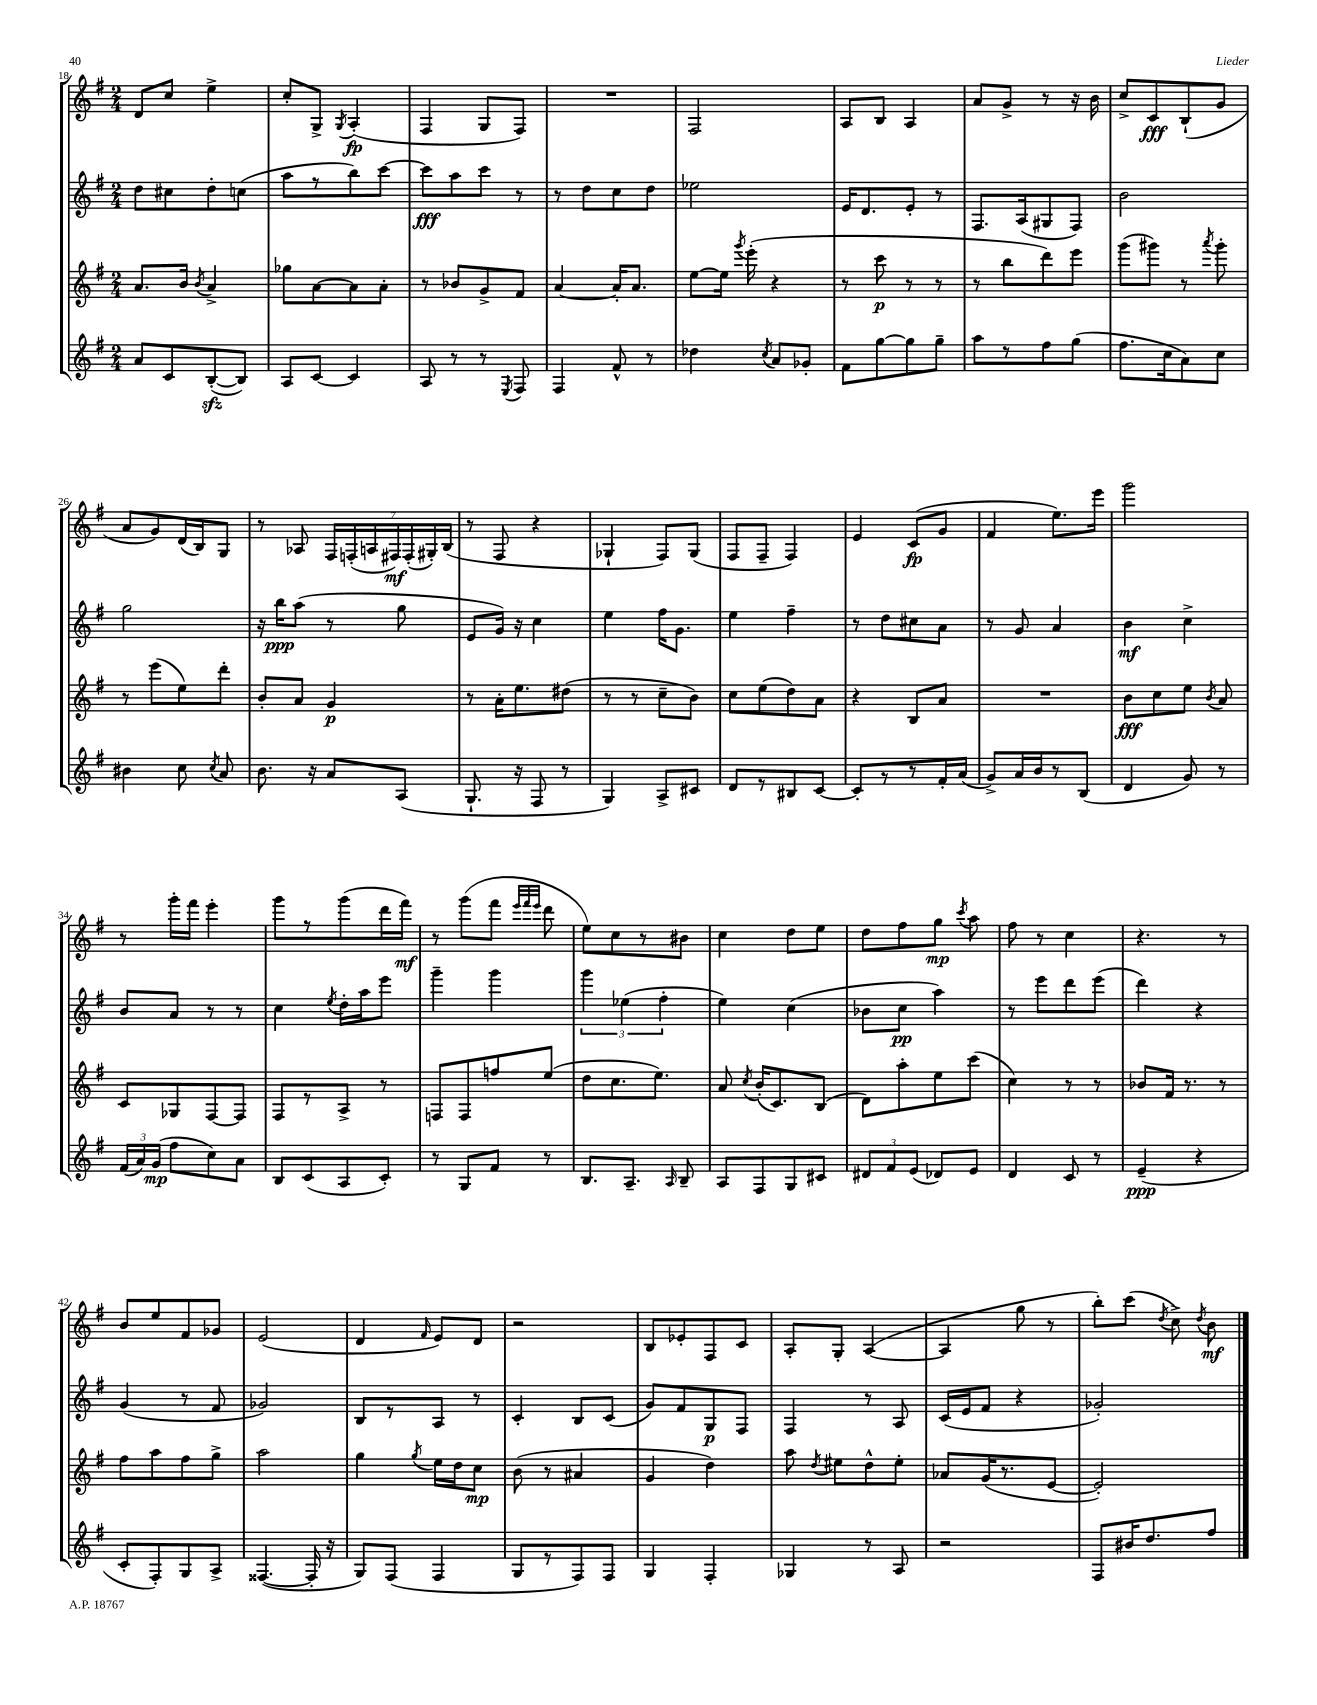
<<
\new StaffGroup <<
\new Staff = "s0" {
    \clef treble \key g \major \numericTimeSignature \time 2/4
    \autoBeamOff d'8[ c''8] e''4-> |
    c''8[-. g8]-> \acciaccatura { g8 } a4-.\fp( |
    fis4 g8[ fis8]) |
    R2 |
    fis2 |
    a8[ b8] a4 |
    a'8[ g'8]-> r8 r16 b'16 |
    c''8[-> c'8\fff b8-!( g'8] |
    a'8[ g'8) d'16( b16) g8] |
    r8 aes8 \tuplet 7/4 { fis16[ f16-.( a16 fis16\mf) fis16-.( gis16-.) b16]( } |
    r8 fis8 r4 |
    ges4-! fis8[) ges8]( |
    fis8[ fis8]-- fis4) |
    e'4 c'8[\fp( g'8] |
    fis'4 e''8.[) e'''16] |
    g'''2 |
    r8 g'''16[-. fis'''16] e'''4-. |
    g'''8[ r8 g'''8( d'''16 fis'''16]\mf) |
    r8 g'''8[( fis'''8] \grace { e'''32[ fis'''32 e'''32] } d'''8 |
    e''8[) c''8 r8 bis'8] |
    c''4 d''8[ e''8] |
    d''8[ fis''8 g''8]\mp \acciaccatura { c'''8 } a''8 |
    fis''8 r8 c''4 |
    r4. r8 |
    b'8[ e''8 fis'8 ges'8] |
    e'2( |
    d'4 \grace { fis'16 } e'8[) d'8] |
    r2 |
    b8[ ees'8-. fis8 c'8] |
    a8[-. g8]-. a4~( |
    a4 g''8 r8 |
    b''8[-.) c'''8]( \acciaccatura { d''8 } c''8->) \acciaccatura { d''8 } b'8\mf \bar "|." |
}
\new Staff = "s1" {
    \clef treble \key g \major \numericTimeSignature \time 2/4
    \autoBeamOff d''8[ cis''8 d''8-. c''8]( |
    a''8[ r8 b''8) c'''8]~ |
    c'''8[\fff a''8 c'''8] r8 |
    r8 d''8[ c''8 d''8] |
    ees''2 |
    e'16[ d'8. e'8]-. r8 |
    fis8.[ a16( gis8 fis8]) |
    b'2 |
    g''2 |
    r16 b''16[\ppp a''8]( r8 g''8 |
    e'8[ g'16]) r16 c''4 |
    e''4 fis''16[ g'8.] |
    e''4 fis''4-- |
    r8 d''8[ cis''8 a'8] |
    r8 g'8 a'4 |
    b'4\mf c''4-> |
    b'8[ a'8] r8 r8 |
    c''4 \acciaccatura { e''8 } d''16[-. a''16 e'''8] |
    g'''4-- g'''4 |
    \tuplet 3/2 { g'''4 ees''4( fis''4-. } |
    e''4) c''4( |
    bes'8[ c''8]\pp a''4) |
    r8 e'''8[ d'''8 e'''8]( |
    d'''4) r4 |
    g'4( r8 fis'8 |
    ges'2) |
    b8[ r8 a8] r8 |
    c'4-. b8[ c'8]( |
    g'8[) fis'8 g8\p fis8] |
    fis4 r8 a8 |
    c'16[( e'16 fis'8] r4 |
    ges'2-.) \bar "|." |
}
\new Staff = "s2" {
    \clef treble \key g \major \numericTimeSignature \time 2/4
    \autoBeamOff a'8.[ b'16] \acciaccatura { b'8 } a'4-> |
    ges''8[ a'8~ a'8 a'8]-. |
    r8 bes'8[ g'8-> fis'8] |
    a'4~ a'16[-. a'8.] |
    e''8[~ e''16] \acciaccatura { g'''8 } e'''16-.( r4 |
    r8 c'''8\p r8 r8 |
    r8 b''8[ d'''8) e'''8] |
    g'''8[( gis'''8]) r8 \acciaccatura { a'''8 } gis'''8-. |
    r8 e'''8[( e''8) d'''8]-. |
    b'8[-. a'8] g'4\p |
    r8 a'16[-. e''8. dis''8]( |
    r8 r8 c''8[-- b'8]) |
    c''8[ e''8( d''8) a'8] |
    r4 b8[ a'8] |
    R2 |
    b'8[\fff c''8 e''8] \acciaccatura { b'8 } a'8 |
    c'8[ ges8 fis8~ fis8] |
    fis8[ r8 a8]-> r8 |
    f8[ f8 f''8 e''8]( |
    d''8[ c''8. e''8.]) |
    a'8 \acciaccatura { c''8 } b'16[-.( c'8.) b8]( |
    d'8[) a''8-. e''8 c'''8]( |
    c''4) r8 r8 |
    bes'8[ fis'16] r8. r8 |
    fis''8[ a''8 fis''8 g''8]-> |
    a''2 |
    g''4 \acciaccatura { g''8 } e''16[ d''16 c''8]\mp |
    b'8( r8 ais'4 |
    g'4 d''4) |
    a''8 \acciaccatura { d''8 } eis''8[ d''8-^ eis''8]-. |
    aes'8[ g'16( r8. e'8]~ |
    e'2-.) \bar "|." |
}
\new Staff = "s3" {
    \clef treble \key g \major \numericTimeSignature \time 2/4
    \autoBeamOff a'8[ c'8 b8~-.\sfz( b8]) |
    a8[ c'8]~ c'4 |
    a8 r8 r8 \acciaccatura { e8 } fis8 |
    fis4 fis'8-^ r8 |
    des''4 \acciaccatura { c''8 } a'8[ ges'8]-. |
    fis'8[ g''8~ g''8 g''8]-- |
    a''8[ r8 fis''8 g''8]( |
    fis''8.[ c''16 a'8) c''8] |
    bis'4 c''8 \acciaccatura { c''8 } a'8 |
    b'8. r16 a'8[ a8]( |
    g8.-! r16 fis8 r8 |
    g4) a8[-> cis'8] |
    d'8[ r8 bis8 c'8]~ |
    c'8[-. r8 r8 fis'16-. a'16]( |
    g'8[->) a'16 b'16 r8 b8]( |
    d'4 g'8) r8 |
    \tuplet 3/2 { fis'16[( a'16) g'16]\mp( } fis''8[ c''8) a'8] |
    b8[ c'8( a8 c'8]-.) |
    r8 g8[ fis'8] r8 |
    b8.[ a8.]-- \grace { a16 } b8-- |
    a8[ fis8 g8 cis'8] |
    \tuplet 3/2 { dis'8[ fis'8 e'8]( } des'8[) e'8] |
    d'4 c'8 r8 |
    e'4--\ppp( r4 |
    c'8[-. fis8-.) g8 a8]-> |
    fisis4.~( fisis16-. r16 |
    g8[) fis8]( fis4 |
    g8[ r8 fis8) fis8] |
    g4 fis4-. |
    ges4 r8 a8 |
    r2 |
    fis8[ bis'16 d''8. fis''8] \bar "|." |
}
>>
>>
\layout { \context { \Score currentBarNumber = #18 } }
